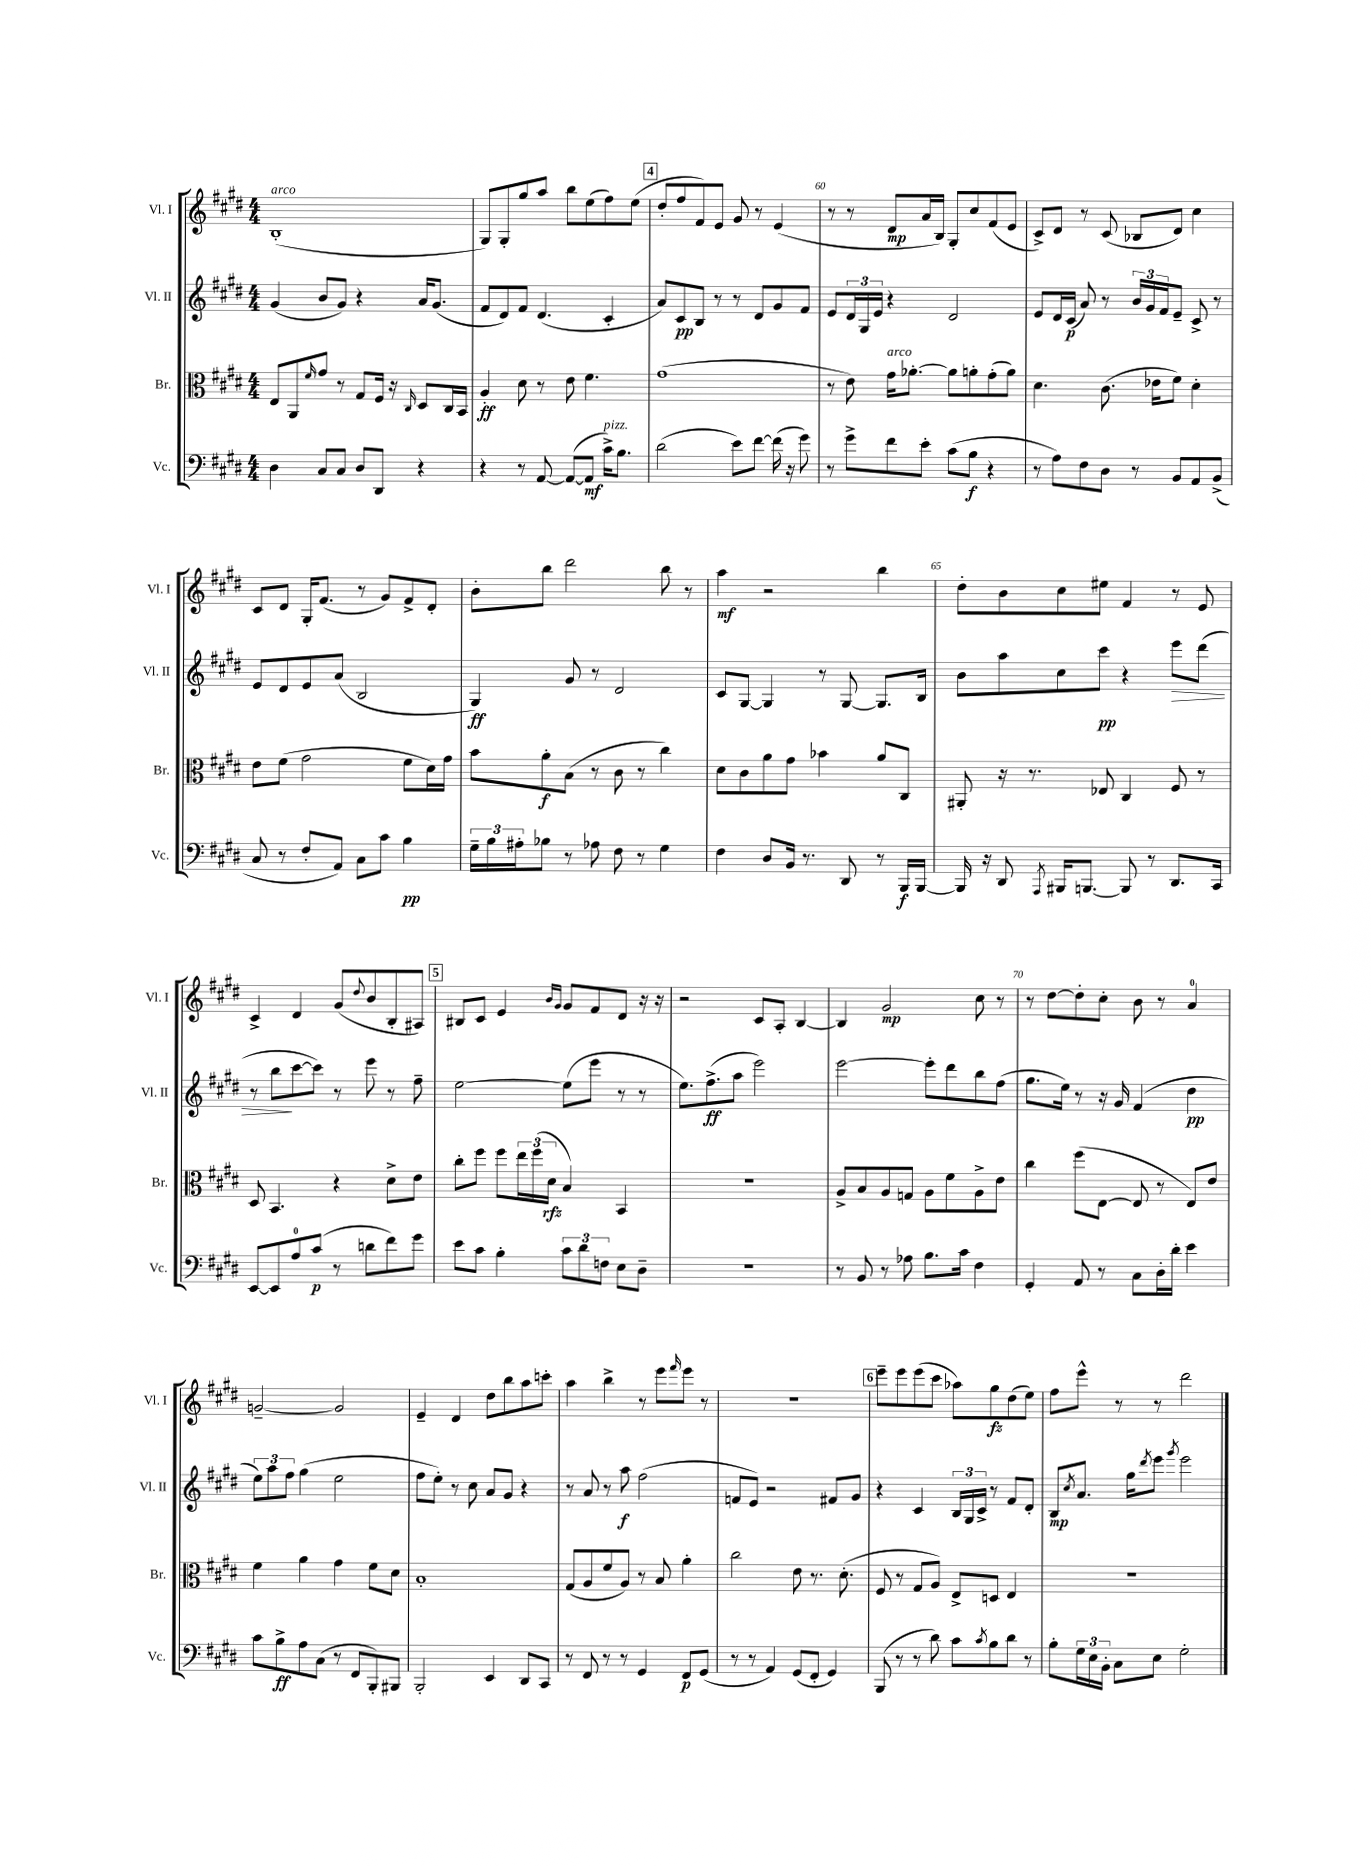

**kern	**kern	**kern	**kern
*staff4	*staff3	*staff2	*staff1
*clefF4	*clefC3	*clefG2	*clefG2
*k[f#c#g#d#]	*k[f#c#g#d#]	*k[f#c#g#d#]	*k[f#c#g#d#]
*M4/4	*M4/4	*M4/4	*M4/4
4D#	8E	(4g#	(1B'
.	8AA	.	.
.	16qqf#	.	.
8C#	8g#	8b	.
8C#	8r	8g#)	.
8D#	8G#	4r	.
8DD#	16F#	.	.
.	16r	.	.
.	16qqC#	.	.
4r	8D#	16a	.
.	.	(8.g#	.
.	16C#	.	.
.	16BB	.	.
=	=	=	=
4r	4A'	8f#	8G#)
.	.	8d#)	8G#'
8r	8d#	8f#	8gg#
[8AA	8r	(4.d#	8aa
(8AA_	8e	.	8bb
8AA]	4.f#	.	(8ee
16c#^)	.	4c#'	8ff#)
8.B	.	.	.
.	.	.	(8ee
=	=	=	=
(2d#	(1g#	8a)	8dd#'
.	.	8c#	8ff#
.	.	8B	8f#)
.	.	8r	8e
8e)	.	8r	8g#
[8f#	.	8d#	8r
(16f#]	.	8g#	(4e
16r	.	.	.
8g#)	.	8f#	.
=	=	=	=
8r	8r	8e	8r
8g#^	8e)	24d#	8r
.	.	24G#	.
.	.	24e	.
8f#	16g#	4r	8d#
.	[8.a-'	.	.
8e'	.	.	16a
.	.	.	16B)
(8c#	8a-]	2d#	8G#'
8B	8a'	.	8cc#
4r	(8g#'	.	(8f#
.	8a)	.	8e
=	=	=	=
8r	4.d#	8e	8c#^)
8A)	.	16d#	8d#
.	.	(16c#	.
8F#	.	8a)	8r
8D#	(8.c#	8r	(8c#
8r	.	24b	8B-
.	.	24g#	.
.	16e-	.	.
.	.	24f#	.
8BB	8f#)	8e~	8d#)
8AA	4d#'	8c#^	4cc#
(8BB^	.	8r	.
=	=	=	=
8C#	8e	8e	8c#
8r	(8f#	8d#	8d#
8F#'	2g#	8e	16G#'
.	.	.	(8.f#
8AA)	.	(8a	.
8C#	.	2B	8r
8c#	.	.	8g#)
4B	8f#	.	8f#^
.	16d#)	.	8d#'
.	16g#	.	.
=	=	=	=
24G#~	8b	4G#)	8b'
24B	.	.	.
24A#'	.	.	.
8B-	8a'	.	8bb
8r	(8B	8g#	2ddd#
8A-	8r	8r	.
8F#	8c#	2d#	.
8r	8r	.	.
4G#	4cc#)	.	8bb
.	.	.	8r
=	=	=	=
4F#	8d#	8c#	4aa
.	8c#	[8G#	.
8D#	8a	4G#]	2r
16BB	8g#	.	.
8.r	.	.	.
.	4b-	8r	.
8DD#	.	[8G#	.
8r	8a	8.G#]	4bb
16BBB	8C#	.	.
[16BBB	.	16B	.
=	=	=	=
16BBB]	8AA#'	8b	8dd#'
16r	.	.	.
8DD#	16r	8aa	8b
.	8.r	.	.
8qAAA	.	.	.
16BBB#	.	8cc#	8cc#
[8.BBB	.	.	.
.	8E-	8ccc#	8ee#
8BBB]	4C#	4r	4f#
8r	.	.	.
8.DD#	8F#	8eee	8r
.	8r	(8ddd#	8e
16CC#	.	.	.
=	=	=	=
[8EE	8D#	8r	4c#^
8EE]	4.BB	8bb	.
8A	.	[8ccc#	4d#
(8c#	.	8ccc#])	.
8r	4r	8r	(8g#
.	.	.	8qqdd#
8d	.	8eee	8b
8f#)	8d#^	8r	8B'
8g#	8e	8ff#~	8A#)
=	=	=	=
8e	8cc#'	[2ee	8B#
8c#	8ff#	.	8c#
4B'	8ff#	.	4e
.	24ee	.	.
.	(24ff#	.	.
.	24d#	.	.
.	.	.	16qqb
.	.	.	16qqg#
12c#	4B)	(8ee]	8g#
12d#	.	.	.
.	.	8eee	8f#
12F	.	.	.
8E	4BB	8r	8d#
8D#~	.	8r	16r
.	.	.	16r
=	=	=	=
1r	1r	8.ee)	2r
.	.	(8.ff#^	.
.	.	8aa	.
.	.	2eee)	8c#
.	.	.	8A'
.	.	.	[4B
=	=	=	=
8r	8A^	[2eee	4B]
8BB	8B	.	.
8r	8A	.	2g#
8A-	8G	.	.
8.B	8A	8eee']	.
.	8f#	8ddd#	.
16c#	.	.	.
4F#	8A^	8bb	8cc#
.	8e	(8ff#	8r
=	=	=	=
4GG#'	4cc#	8.gg#	8r
.	.	.	[8dd#
.	.	16ee)	.
8AA	(8ff#	8r	8dd#']
8r	[8E	16r	8cc#'
.	.	16g#	.
8C#	8E]	(4f#	8b
16D#'	8r	.	8r
16d#'	.	.	.
4e	8E)	4dd#	4a
.	8e	.	.
=	=	=	=
8c#	4f#	12ee)	[2g~
.	.	12aa	.
8B^	.	.	.
.	.	12ff#	.
8A	4a	(4gg#	.
(8C#	.	.	.
8r	4g#	2ee	2g]
8FF#	.	.	.
8BBB')	8f#	.	.
8BBB#	8d#	.	.
=	=	=	=
2BBB'	1B'	8ff#	4e~
.	.	8ee')	.
.	.	8r	4d#
.	.	8cc#	.
4EE	.	8a	8dd#
.	.	8g#	8bb
8DD#	.	4r	8aa
8CC#	.	.	8ccc'
=	=	=	=
8r	(8G#	8r	4aa
8FF#	8A	8a	.
8r	8f#	8r	4bb^
8r	8A)	8aa	.
4GG#	8r	(2ff#	8r
.	8B	.	8eee
.	.	.	16qqfff#
8FF#	4a'	.	8eee
(8GG#	.	.	8r
=	=	=	=
8r	2cc#	8f	1r
8r	.	8e)	.
4AA)	.	2r	.
(8GG#	8e	.	.
8FF#'	8.r	.	.
4GG#)	.	8f#	.
.	(8.d#'	.	.
.	.	8g#	.
=	=	=	=
(8BBB	8F#	4r	8eee~
8r	8r	.	8eee
8r	8G#	4c#	(8eee
8d#)	8A)	.	8ccc#
8c#	8E^	24B	8aa-)
.	.	24G#	.
.	.	24c#^	.
8qc#	.	.	.
8B	8D	8r	8gg#
8d#	4E	8f#	(8dd#
8r	.	8d#'	8ee)
=	=	=	=
8B'	1r	8B	8ff#
.	.	8qcc#	.
24G#	.	8.a	8eee^^
24E	.	.	.
24BB'	.	.	.
8C#	.	.	8r
.	.	16gg#	.
.	.	8qddd#	.
8E	.	8eee	8r
.	.	8qggg#	.
2G#'	.	2eee	2ddd#
==	==	==	==
*-	*-	*-	*-
